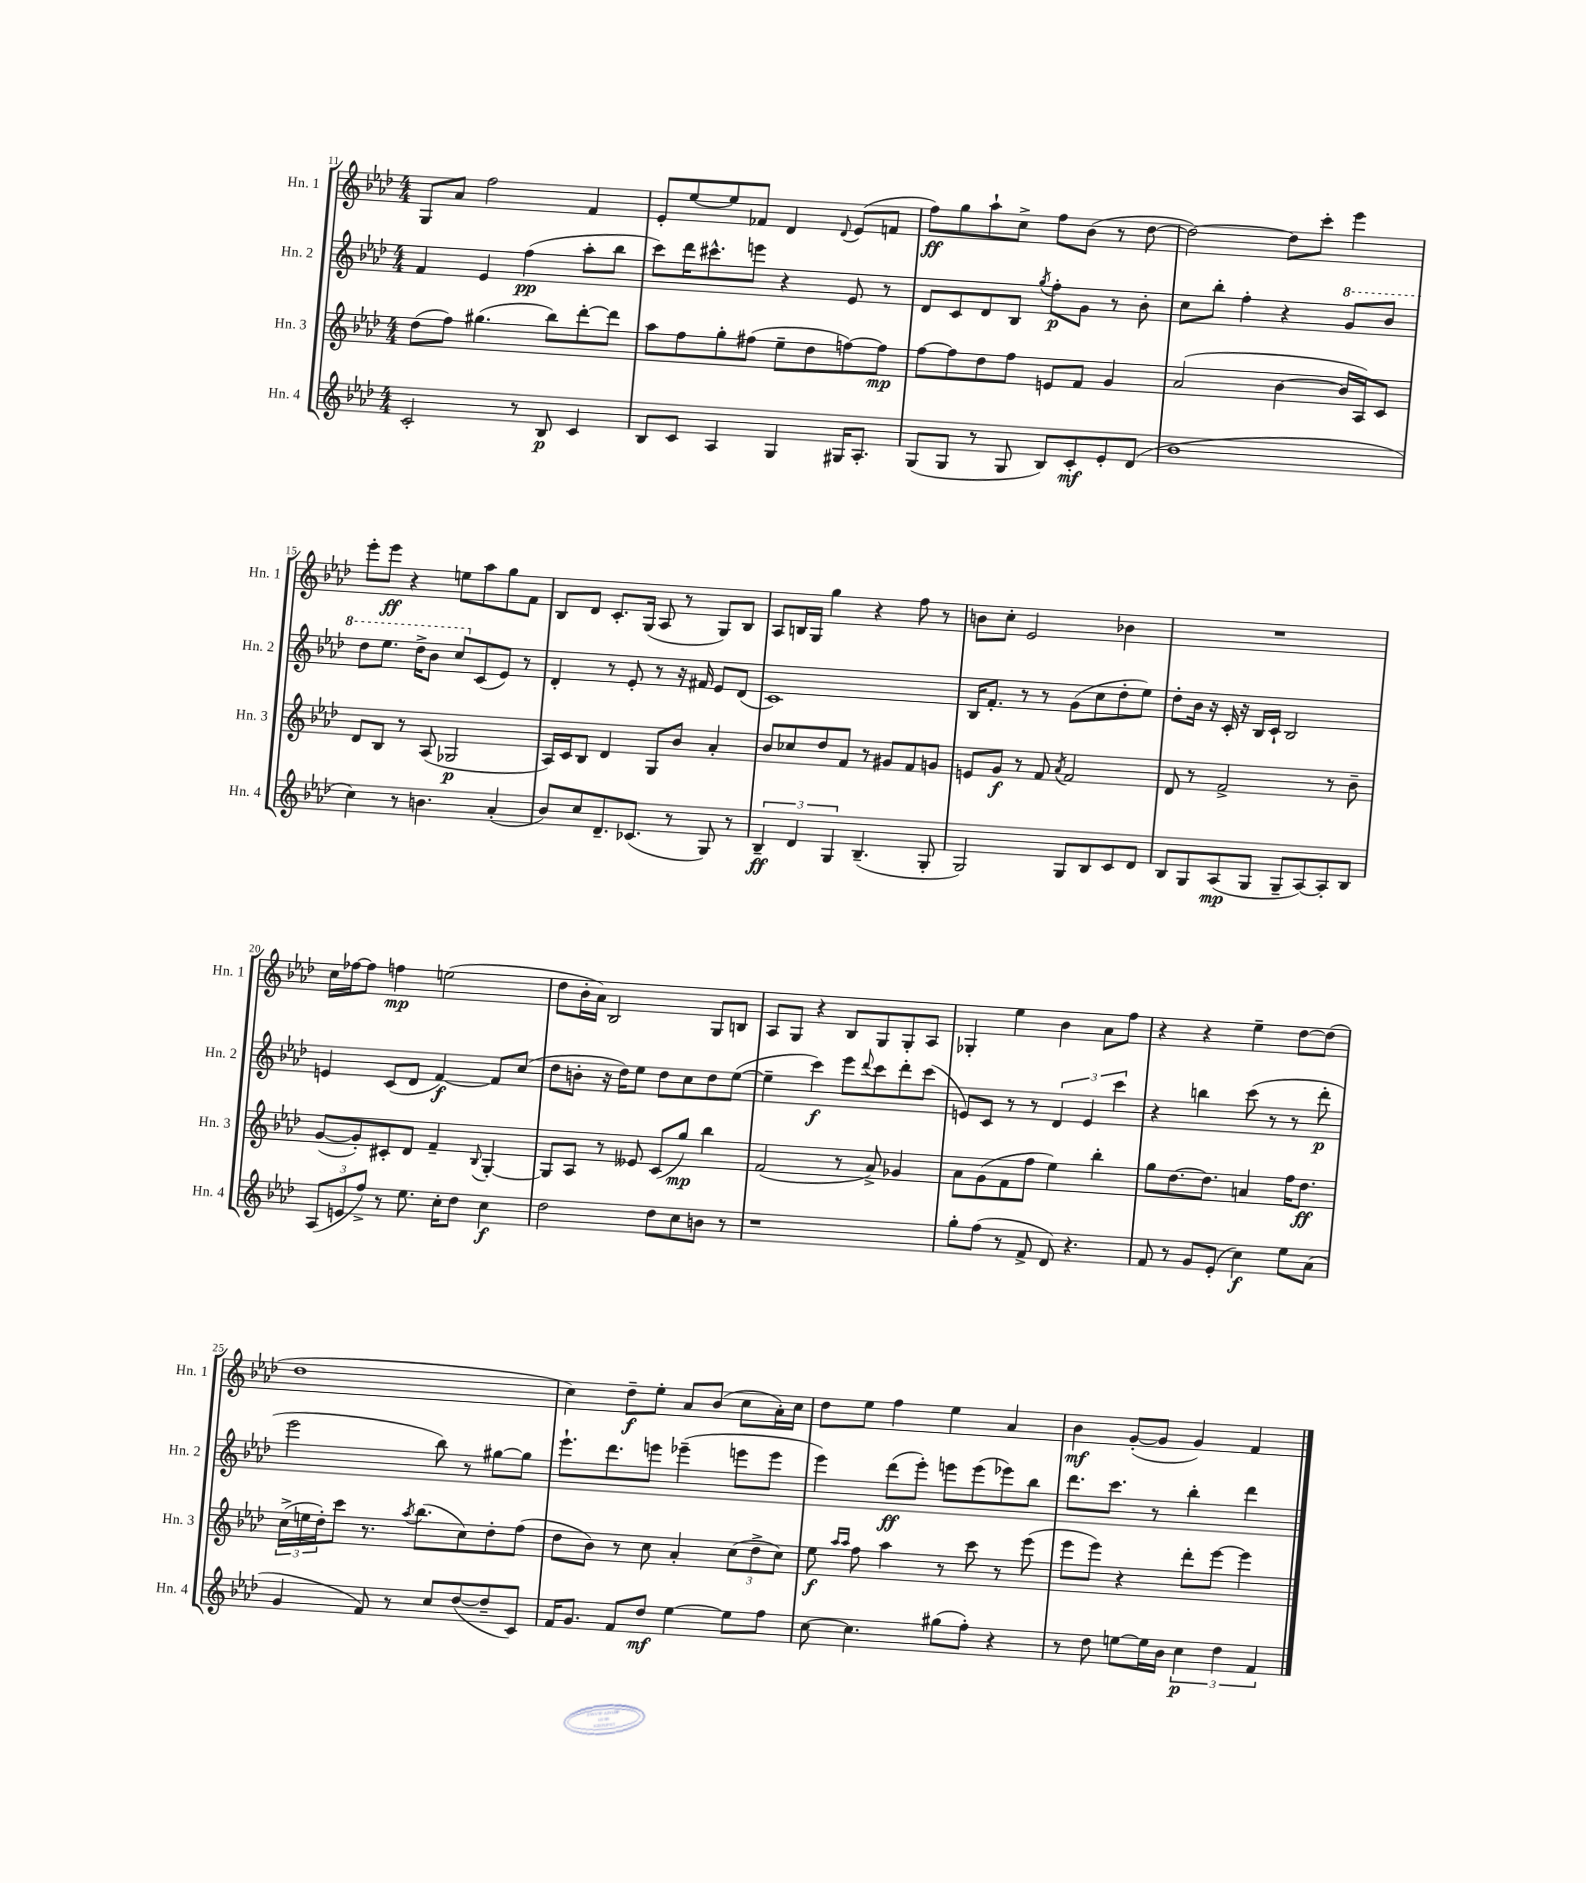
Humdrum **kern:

**kern	**dynam	**kern	**dynam	**kern	**dynam	**kern	**dynam
*part4	*part4	*part3	*part3	*part2	*part2	*part1	*part1
*staff4	*staff4	*staff3	*staff3	*staff2	*staff2	*staff1	*staff1
*I"Hn. 4	*	*I"Hn. 3	*	*I"Hn. 2	*	*I"Hn. 1	*
*I'Hn. 4	*	*I'Hn. 3	*	*I'Hn. 2	*	*I'Hn. 1	*
*clefG2	*	*clefG2	*	*clefG2	*	*clefG2	*
*k[b-e-a-d-]	*	*k[b-e-a-d-]	*	*k[b-e-a-d-]	*	*k[b-e-a-d-]	*
*M4/4	*	*M4/4	*	*M4/4	*	*M4/4	*
=11	=11	=11	=11	=11	=11	=11	=11
2c'/	.	(8dd-\L	.	4f/	.	8G/L	.
.	.	8ff\J)	.	.	.	8a-/J	.
.	.	(4.gg#X\	.	4e-/	.	2ff\	.
8r	.	.	.	(4ff\	pp	.	.
8B-/	p	8bb-\L)	.	.	.	.	.
4c/	.	[8ddd-'\	.	8aa-'\L	.	4f/	.
.	.	8ddd-\J]	.	8bb-\J	.	.	.
=12	=12	=12	=12	=12	=12	=12	=12
8B-/L	.	8aa-\L	.	8ccc\L)	.	8e-'/L	.
8c/J	.	8ff\	.	16ddd-\K	.	[8ee-/	.
.	.	.	.	8.ccc#X^^\	.	.	.
4A-/	.	8gg'\	.	.	.	8ee-/]	.
.	.	(8ff#X\J	.	8eeen\J	.	8f-X/J	.
4G/	.	8ee-~\L	.	4r	.	4d-/	.
.	.	8dd-\	.	.	.	.	.
.	.	.	.	.	.	8qqd-/	.
16G#X/KL	.	[8ffn\)	.	8e-/	.	(8e-/L	.
8.A-'/J	.	.	.	.	.	.	.
.	.	8ff\J]	mp	8r	.	8fn/J	.
=13	=13	=13	=13	=13	=13	=13	=13
(8G/L	.	[8ff\L	.	8d-/L	.	8ff\L)	ff
8G/J	.	8ff\]	.	8c/	.	8gg\	.
8r	.	8dd-\	.	8d-/	.	8aa-`\	.
8G/	.	8ff\J	.	8B-/J	.	8cc^\J	.
.	.	.	.	8qgg/	.	.	.
8B-/L)	.	8en/L	.	8ff'\L	p	8ff\L	.
8c'/	mf	8f/J	.	8g\J	.	(8b-\J	.
8e-'/	.	4g/	.	8r	.	8r	.
(8d-/J	.	.	.	8b-'\	.	[8dd-\	.
=14	=14	=14	=14	=14	=14	=14	=14
1b-	.	(2a-/	.	8cc\L	.	2dd-\_)	.
.	.	.	.	8bb-'\J	.	.	.
.	.	.	.	4ff'\	.	.	.
.	.	[4b-\	.	4r	.	8dd-\L]	.
.	.	.	.	.	.	8ccc'\J	.
*	*	*	*	*8va	*	*	*
.	.	16b-/LL]	.	8gg/L	.	4eee-\	.
.	.	16A-/J)	.	.	.	.	.
.	.	8c/J	.	8bb-/J	.	.	.
!!LO:LB:g=z
=15	=15	=15	=15	=15	=15	=15	=15
4cc\)	.	8d-/L	.	8ddd-\L	.	8eee-'\L	.
.	.	8B-/J	.	8.eee-\J	.	8eee-\J	ff
8r	.	8r	.	.	.	4r	.
.	.	.	.	16ddd-^\KL	.	.	.
4.bn\	.	(8A-/	.	8bb-\J	.	.	.
.	.	2G-X/	p	8ccc/L	.	8een\L	.
*	*	*	*	*X8va	*	*	*
.	.	.	.	(8c/	.	8aa-\	.
(4a-'/	.	.	.	8e-/J)	.	8gg\	.
.	.	.	.	8r	.	8f\J	.
=16	=16	=16	=16	=16	=16	=16	=16
8b-/L)	.	16A-/LL)	.	4d-'/	.	8B-/L	.
.	.	16c/J	.	.	.	.	.
8cc/	.	8B-/J	.	.	.	8d-/J	.
8.d-~/	.	4d-/	.	8r	.	8.c'/L	.
.	.	.	.	8e-'/	.	.	.
(8.c-X/J	.	.	.	.	.	(16G/Jk	.
.	.	8G/L	.	8r	.	8A-/	.
8r	.	8b-/J	.	16r	.	8r	.
.	.	.	.	16f#X/	.	.	.
8G/)	.	4a-'/	.	8e-/L	.	8G/L)	.
8r	.	.	.	(8d-/J	.	8B-/J	.
=17	=17	=17	=17	=17	=17	=17	=17
6B-~/	ff	8b-/L	.	1c)	.	8A-/L	.
.	.	8cc-X/	.	.	.	16Bn/L	.
6d-/	.	.	.	.	.	.	.
.	.	.	.	.	.	16G/JJ	.
.	.	8dd-/	.	.	.	4gg\	.
6G/	.	.	.	.	.	.	.
.	.	8f/J	.	.	.	.	.
(4.B-~/	.	8r	.	.	.	4r	.
.	.	8g#X/L	.	.	.	.	.
.	.	8f/	.	.	.	8ff\	.
8G'/	.	8gn/J	.	.	.	8r	.
=18	=18	=18	=18	=18	=18	=18	=18
2G/)	.	8en/L	.	16B-/KL	.	8bn\L	.
.	.	.	.	8.f'/J	.	.	.
.	.	8g/J	f	.	.	8cc'\J	.
.	.	8r	.	8r	.	2e-/	.
.	.	8f/	.	8r	.	.	.
.	.	8qa-/	.	.	.	.	.
8G/L	.	2f/	.	(8g\L	.	.	.
8B-/	.	.	.	8cc\	.	.	.
8c/	.	.	.	8dd-'\	.	4b-X\	.
8d-/J	.	.	.	8ee-\J)	.	.	.
=19	=19	=19	=19	=19	=19	=19	=19
8B-/L	.	8d-/	.	8dd-'\L	.	1r	.
8G/	.	8r	.	16b-\Jk	.	.	.
.	.	.	.	16r	.	.	.
(8A-/	mp	2f^/	.	16c'/	.	.	.
.	.	.	.	16r	.	.	.
8G/J	.	.	.	16B-/LL	.	.	.
.	.	.	.	16c`/JJ	.	.	.
8G~/L	.	.	.	2B-/	.	.	.
[8A-/)	.	.	.	.	.	.	.
8A-'/]	.	8r	.	.	.	.	.
8B-/J	.	8b-~\	.	.	.	.	.
!!LO:LB:g=z
=20	=20	=20	=20	=20	=20	=20	=20
(12A-/L	.	([8g/L	.	4en/	.	16cc\LL	.
.	.	.	.	.	.	[16ff-X\J	.
12en/	.	.	.	.	.	.	.
.	.	8g'/])	.	.	.	8ff-\J]	.
12ff^/J)	.	.	.	.	.	.	.
8r	.	8c#X'/	.	(8c/L	.	4ffn\	mp
8.ee-\	.	8d-/J	.	8d-/J	.	.	.
.	.	4f~/	.	[4f/)	f	(2een\	.
16cc'\KL	.	.	.	.	.	.	.
8dd-\J	.	.	.	.	.	.	.
.	.	8qqB-/	.	.	.	.	.
4cc\	f	[4G'/	.	8f/L]	.	.	.
.	.	.	.	(8cc/J	.	.	.
=21	=21	=21	=21	=21	=21	=21	=21
2dd-\	.	8G/L]	.	8dd-\L	.	8dd-\L	.
.	.	8A-/J	.	8bn'\J	.	16b-'\L	.
.	.	.	.	.	.	16a-\JJ)	.
.	.	8r	.	16r	.	2B-/	.
.	.	.	.	16dd-\KL)	.	.	.
.	.	8e--X/	.	8ee-\J	.	.	.
8dd-\L	.	(8c/L	.	8dd-\L	.	.	.
8cc\	.	8gg/J)	mp	8cc\	.	.	.
8bn\J	.	4bb-\	.	8dd-\	.	8G/L	.
8r	.	.	.	([8ee-\J	.	8Bn/J	.
=22	=22	=22	=22	=22	=22	=22	=22
1r	.	(2f/	.	4ee-~\]	.	8A-/L	.
.	.	.	.	.	.	8G/J	.
.	.	.	.	4ccc\)	f	4r	.
.	.	8r	.	8eee-\L	.	8B-/L	.
.	.	.	.	8qqddd-/	.	.	.
.	.	8a-^/)	.	8ccc\	.	8G/	.
.	.	4g-X/	.	8ddd-'\	.	8G'/	.
.	.	.	.	(8ccc\J	.	8A-/J	.
=23	=23	=23	=23	=23	=23	=23	=23
8gg'\L	.	8a-\L	.	8en/L)	.	4G-X'/	.
(8ff\J	.	(8g\	.	8c/J	.	.	.
8r	.	8f\	.	8r	.	4ee-\	.
8f^/	.	8ff\J	.	8r	.	.	.
8d-/)	.	4ee-\)	.	6d-/	.	4b-\	.
4.r	.	.	.	.	.	.	.
.	.	.	.	6e/	.	.	.
.	.	4bb-'\	.	.	.	8a-\L	.
.	.	.	.	6ccc\	.	.	.
.	.	.	.	.	.	8ff\J	.
=24	=24	=24	=24	=24	=24	=24	=24
8f/	.	8gg\L	.	4r	.	4r	.
8r	.	[8.dd-\	.	.	.	.	.
8g/L	.	.	.	4bbn\	.	4r	.
.	.	8.dd-\J]	.	.	.	.	.
(8e-'/J	.	.	.	.	.	.	.
4cc\)	f	4an/	.	(8ccc\	.	4ee-~\	.
.	.	.	.	8r	.	.	.
8ee-\L	.	16ff\KL	.	8r	.	[8dd-\L	.
.	.	8.dd-\J	ff	.	.	.	.
(8a-\J	.	.	.	8ddd-'\	p	(8dd-\J]	.
!!LO:LB:g=z
=25	=25	=25	=25	=25	=25	=25	=25
4g/	.	(24cc^\LL	.	2eee-\	.	1dd-	.
.	.	24een\	.	.	.	.	.
.	.	24dd-'\J)	.	.	.	.	.
.	.	8ccc\J	.	.	.	.	.
8f/)	.	8.r	.	.	.	.	.
8r	.	.	.	.	.	.	.
.	.	8qaa-/	.	.	.	.	.
.	.	(8.bb-\L	.	.	.	.	.
8cc/L	.	.	.	8bb-\)	.	.	.
([8dd-/	.	8cc\)	.	8r	.	.	.
8dd-~/]	.	8dd-'\	.	[8gg#X\L	.	.	.
8c/J)	.	(8ff\J	.	8gg#\J]	.	.	.
=26	=26	=26	=26	=26	=26	=26	=26
16f/KL	.	8dd-\L	.	8.eee-`\L	.	4cc\)	.
8.g/J	.	.	.	.	.	.	.
.	.	8b-\J)	.	.	.	.	.
.	.	.	.	8.ddd-\	.	.	.
8f/L	.	8r	.	.	.	8dd-~\L	f
8dd-/J	mf	8cc\	.	8eeen\J	.	8ee-'\J	.
[4ee-\	.	4a-'/	.	(4eee-X~\	.	8a-/L	.
.	.	.	.	.	.	(8b-/J	.
8ee-\L]	.	(12cc\L	.	8eeen\L	.	8cc\L	.
.	.	12dd-^\	.	.	.	.	.
8ff\J	.	.	.	8eee\J	.	16a-'\L)	.
.	.	12cc\J)	.	.	.	.	.
.	.	.	.	.	.	16cc\JJ	.
=27	=27	=27	=27	=27	=27	=27	=27
[8cc\	.	8ee-\	f	4eee-\)	.	8dd-\L	.
.	.	16qqaa-/LL	.	.	.	.	.
.	.	16qqaa-/JJ	.	.	.	.	.
4.cc\]	.	8ff\	.	.	.	8ee-\J	.
.	.	4aa-\	.	(8ddd-\L	ff	4ff\	.
.	.	.	.	8eee-'\J)	.	.	.
(8gg#X\L	.	8r	.	8eeen\L	.	4ee-\	.
8ff'\J)	.	8ccc\	.	(8eee\	.	.	.
4r	.	8r	.	8eee-X\)	.	4a-/	.
.	.	(8eee-\	.	8bb-\J	.	.	.
=28	=28	=28	=28	=28	=28	=28	=28
8r	.	8eee-\L	.	8.ddd-\L	.	4b-\	mf
8dd-\	.	8eee-\J)	.	.	.	.	.
.	.	.	.	8.ccc\J	.	.	.
[8een\L	.	4r	.	.	.	([8g'/L	.
16ee\L]	.	.	.	8r	.	8g/J]	.
16b-\JJ	.	.	.	.	.	.	.
6cc\	p	8ddd-'\L	.	4bb-'\	.	4g/)	.
.	.	[8eee-\J	.	.	.	.	.
6dd-\	.	.	.	.	.	.	.
.	.	4eee-\]	.	4ddd-\	.	4f/	.
6f/	.	.	.	.	.	.	.
==	==	==	==	==	==	==	==
*-	*-	*-	*-	*-	*-	*-	*-
